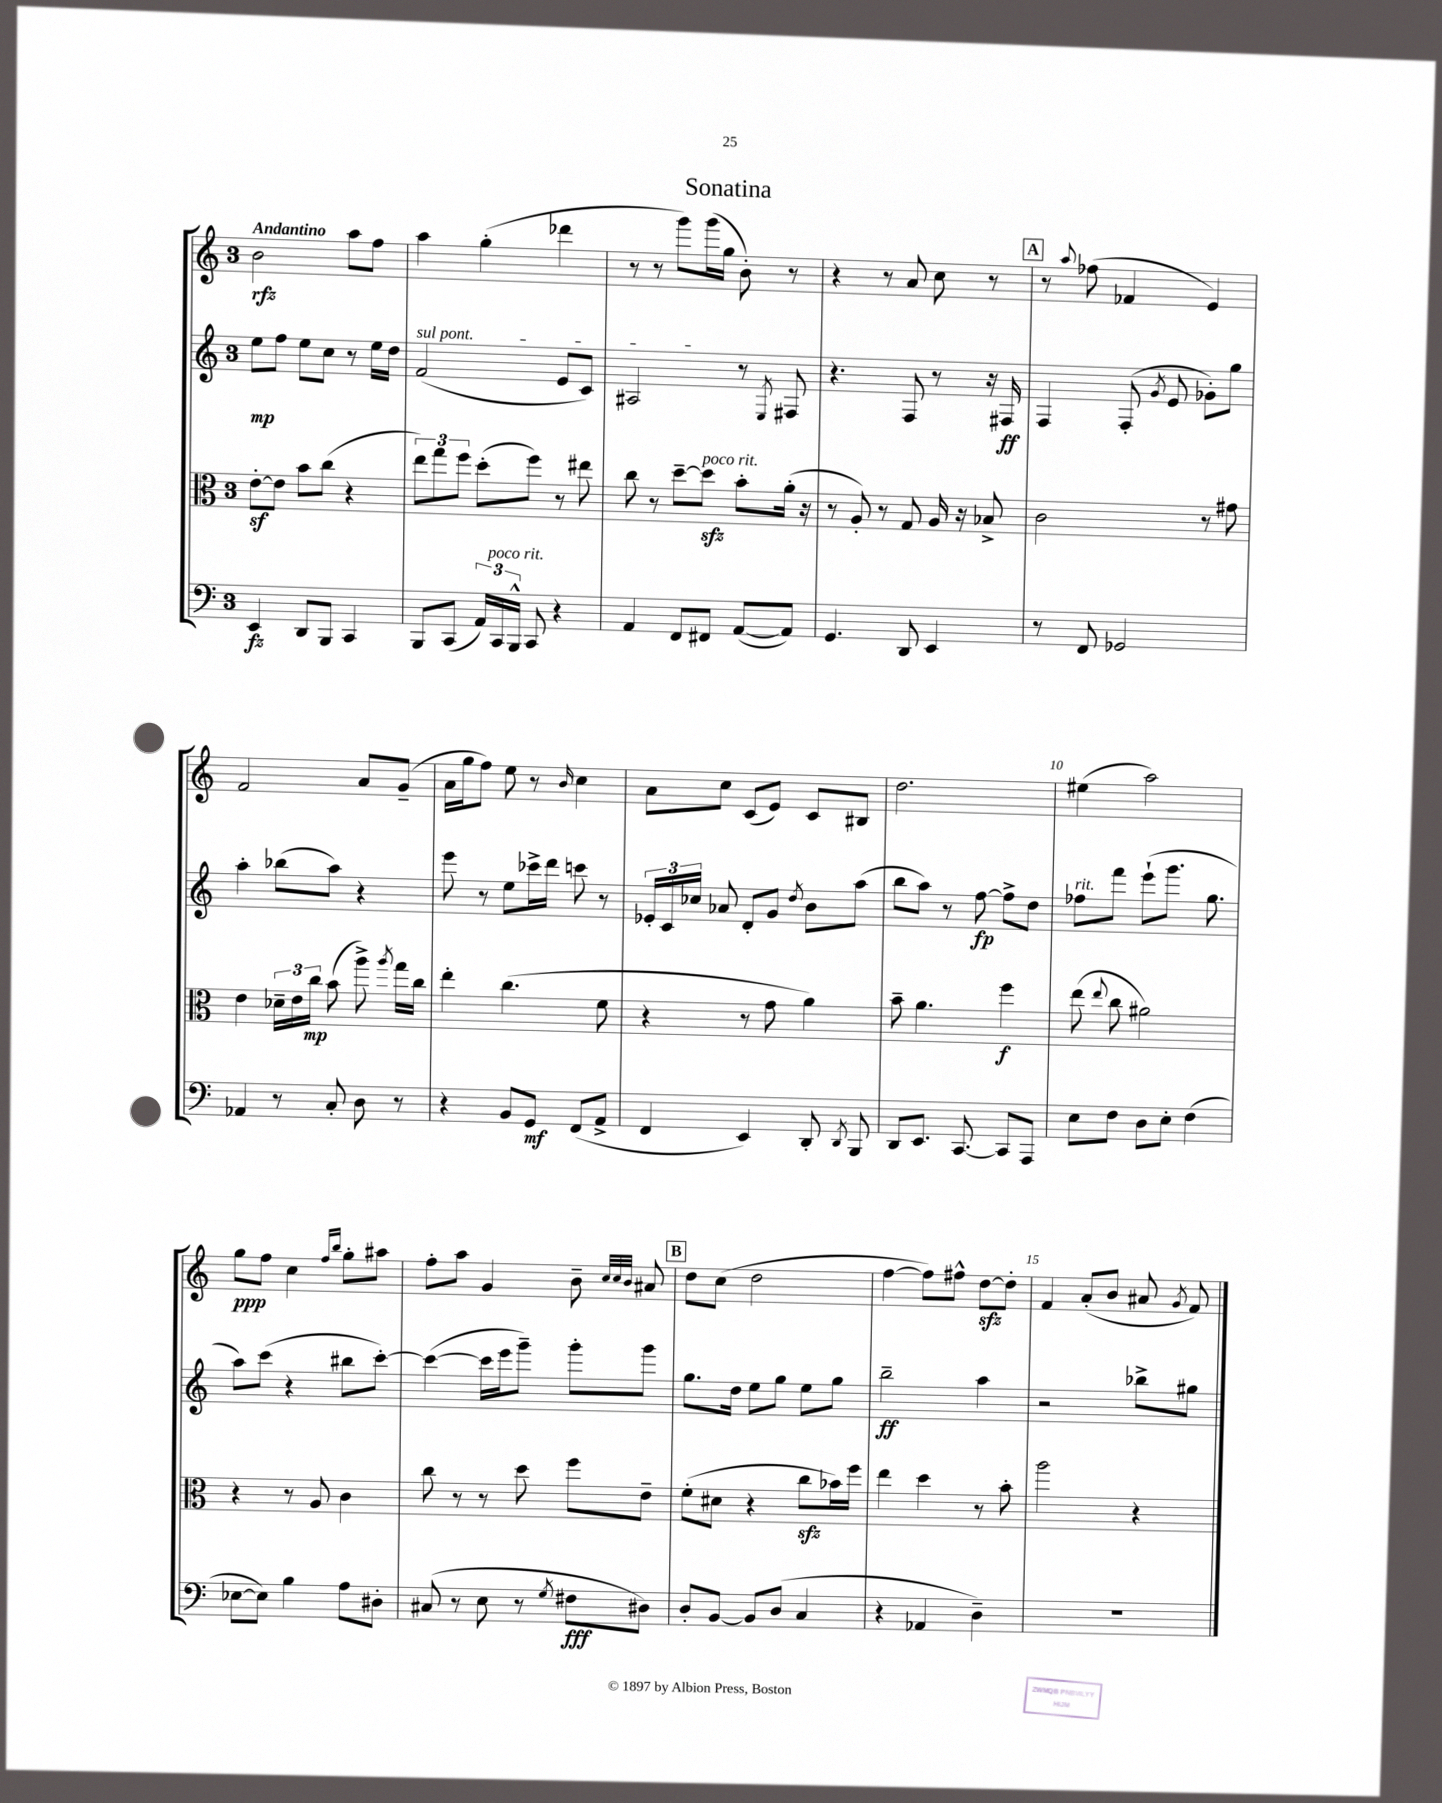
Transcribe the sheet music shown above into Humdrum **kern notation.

**kern	**kern	**kern	**kern
*staff4	*staff3	*staff2	*staff1
*clefF4	*clefC3	*clefG2	*clefG2
*k[]	*k[]	*k[]	*k[]
*M3/4	*M3/4	*M3/4	*M3/4
4EE	[8e'	8ee	2b
.	8e]	8ff	.
8DD	8b	8ee	.
8BBB	(8cc	8cc	.
4CC	4r	8r	8aa
.	.	16ee	8ff
.	.	16dd	.
=	=	=	=
8BBB	12ee)	(2f	4aa
.	12gg	.	.
(8CC	.	.	.
.	12ff	.	.
24AA)	(8dd'	.	(4gg'
24CC	.	.	.
24BBB^^	.	.	.
8CC	8ff)	.	.
4r	8r	8e	4ddd-
.	8ee#	8c)	.
=	=	=	=
4AA	8cc	2A#	8r
.	8r	.	8r
8FF	[8dd~	.	8ggg)
8FF#	8dd]	.	(16ggg
.	.	.	16gg
([8AA	8b'	8r	8b')
.	.	8qE	.
8AA])	(16a'	8F#	8r
.	16r	.	.
=	=	=	=
4.GG	8r	4.r	4r
.	8A')	.	.
.	8r	.	8r
8DD	8G	8F	8a
4EE	16A	8r	8cc
.	16r	.	.
.	8B-^	16r	8r
.	.	16F#	.
=	=	=	=
8r	2c	4F	8r
.	.	.	8qqaa
8FF	.	.	(8ff-
2GG-	.	(8F'	4f-
.	.	8qg	.
.	.	8e	.
.	8r	8g-')	4e)
.	8g#	8gg	.
=	=	=	=
4AA-	4e	4aa'	2f
8r	24d-~	(8bb-	.
.	24e	.	.
.	24cc	.	.
8C'	(8b	8aa)	.
8D	8aa^)	4r	8a
.	8qaa	.	.
8r	16gg	.	(8g~
.	16cc	.	.
=	=	=	=
4r	4ee'	8eee	16a
.	.	.	16gg
.	.	8r	8ff)
8BB	(4.cc	8ee	8ee
8GG	.	16ccc-^	8r
.	.	16ddd	.
.	.	.	16qqb
(8FF	.	8ccc	4cc
8AA^	8f	8r	.
=	=	=	=
4FF	4r	24e-'	8a
.	.	24c	.
.	.	24cc-	.
.	.	8a-	8cc
4EE)	8r	8d'	(8c
.	8g	8g	8e)
.	.	8qdd	.
8DD'	4a)	8b	8c
8qDD	.	.	.
8BBB	.	(8aa	8B#
=	=	=	=
8DD	8b~	8bb	2.dd
8.EE	4.a	8aa)	.
.	.	8r	.
[8.CC	.	.	.
.	.	[8ff	.
8CC]	4ff	8ff^]	.
8AAA	.	8dd	.
=	=	=	=
8E	(8ee	8ff-	(4ee#
.	8qqee	.	.
8F	8cc	8fff	.
8D	2a#)	(8eee`	2aa)
8E'	.	8.ggg	.
(4F	.	.	.
.	.	8.gg	.
=	=	=	=
[8E-	4r	8aa)	8gg
8E-])	.	(8ccc	8ff
4B	8r	4r	4cc
.	8A	.	.
.	.	.	16qqff
.	.	.	16qqbb
8A	4c	8bb#	8gg'
8D#'	.	[8ccc')	8aa#
=	=	=	=
(8C#	8cc	(4ccc_	8ff'
8r	8r	.	8aa
8E	8r	16ccc]	4g
.	.	16eee	.
8r	8dd	8ggg~)	.
8qG	.	.	.
8F#	8ff	8ggg'	8b~
.	.	.	32qqcc
.	.	.	32qqcc
.	.	.	32qqb
8D#)	8e~	8ggg	8a#
=	=	=	=
8D'	(8f'	8.gg	8dd
[8BB	8d#	.	(8cc
.	.	16dd	.
8BB]	4r	8ee	2dd
(8D	.	8gg	.
4C	8cc	8ee	.
.	16b-)	8gg	.
.	16ff	.	.
=	=	=	=
4r	4ee	2bb~	[4ff
4AA-	4dd	.	8ff])
.	.	.	8ff#^^
4D~)	8r	4aa	[8dd
.	8b'	.	8dd']
=	=	=	=
2.r	2aa	2r	4f
.	.	.	(8a'
.	.	.	8b
.	4r	8bb-^	8a#
.	.	.	8qg
.	.	8gg#	8f)
==	==	==	==
*-	*-	*-	*-
